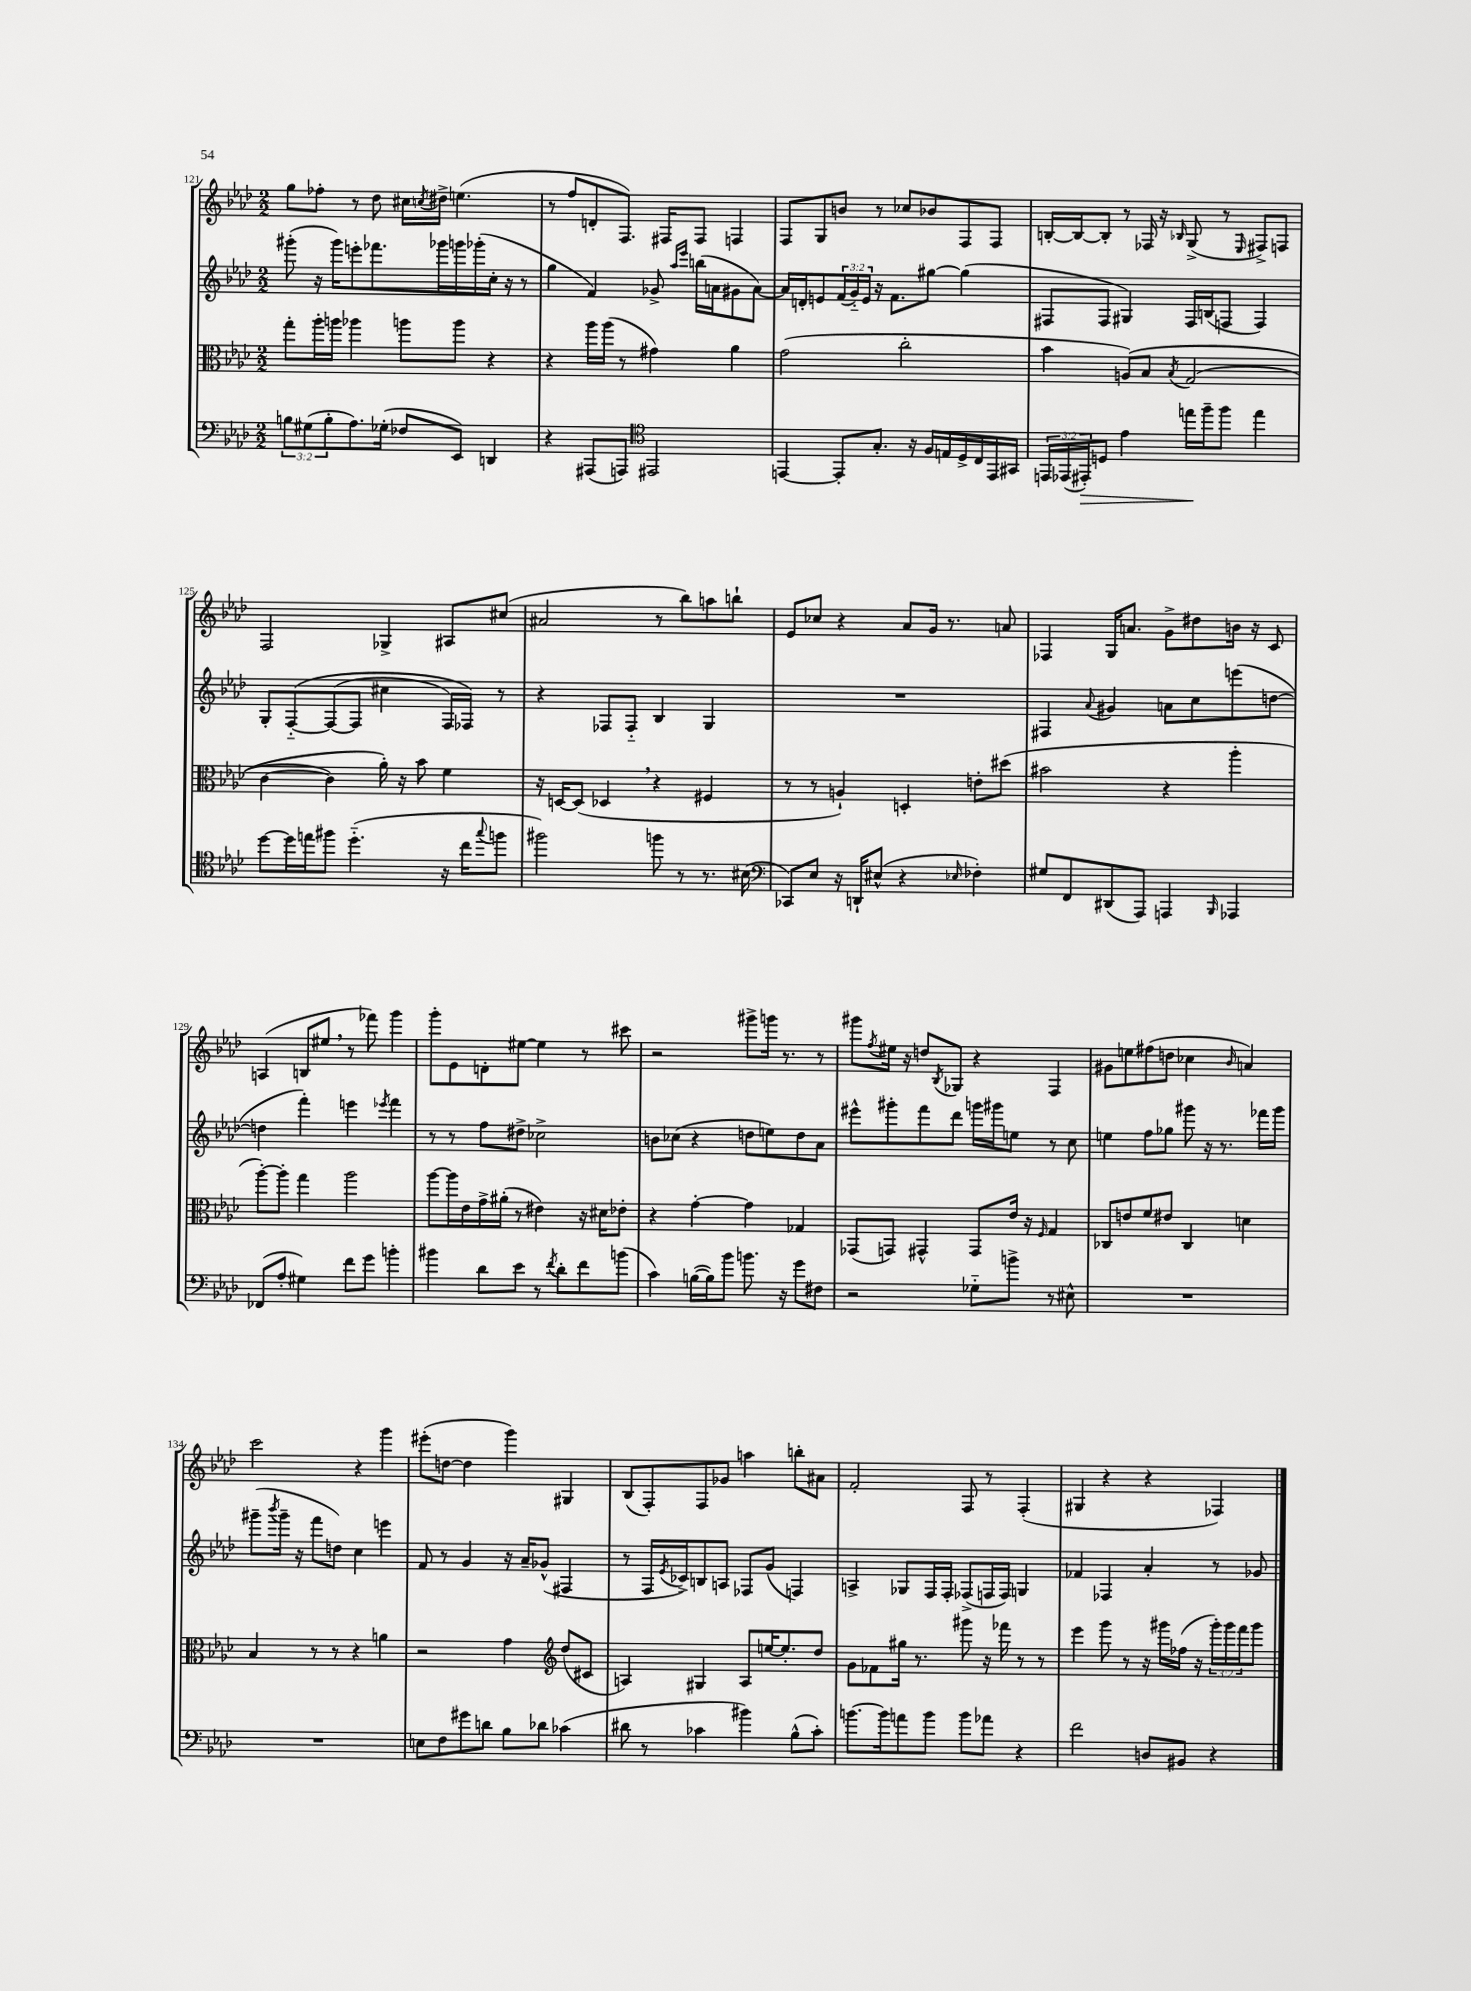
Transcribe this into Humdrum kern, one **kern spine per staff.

**kern	**dynam	**kern	**kern	**kern
*part4	*part4	*part3	*part2	*part1
*staff4	*staff4	*staff3	*staff2	*staff1
*clefF4	*	*clefC3	*clefG2	*clefG2
*k[b-e-a-d-]	*	*k[b-e-a-d-]	*k[b-e-a-d-]	*k[b-e-a-d-]
*M2/2	*	*M2/2	*M2/2	*M2/2
=121	=121	=121	=121	=121
12Bn\L	.	8gg'\L	(8ggg#X'\	8gg\L
(12G#X\	.	.	.	.
.	.	16aa-'\L	16r	8ff-X'\J
12B'\	.	.	.	.
.	.	16aan\JJ	16ggg#\KL)	.
8.A-\)	.	4aa-X\	8eeen'\	8r
.	.	.	8.fff-X\	8dd-\
(16G-X'\Jk	.	.	.	.
8F-X/L	.	8aan\L	.	16cc#X\LL
.	.	.	.	8qccn/
.	.	.	16ggg-X\L	16dd#X^\JJ
8EE-/J)	.	8aa\J	16gggn\	(4.een\
.	.	.	(16ggg-X'\	.
4DDn/	.	4r	16cc'\JJ	.
.	.	.	16r	.
.	.	.	8r	.
=122	=122	=122	=122	=122
4r	.	4r	4gg\	8r
.	.	.	.	8ff/L
(8AAA#X/L	.	16aa-\LL	4f/)	8dn'/
.	.	(16aa-\JJ	.	.
8AAAn/J)	.	8r	.	8.F/J)
*clefC4	*	*	*	*
2EE#X/	.	4g#X\)	8g-X^/	.
.	.	.	.	16F#X/KL
.	.	.	16qqaa-/LL	.
.	.	.	16qqeee-/JJ	.
.	.	.	(16bbn\LL	8F#/J
.	.	.	16an\J	.
.	.	4a-\	8g#X\	4Fn/
.	.	.	[8a\J)	.
=123	=123	=123	=123	=123
[4EEn/	.	(2g\	16a/LL]	8F/L
.	.	.	16dn'/J	.
.	.	.	8en/	8G/
8EE'/L]	.	.	(24f/L	8bn/J
.	.	.	24g/)	.
.	.	.	24e/JJ	.
8.G'/J	.	.	16r	8r
.	.	.	8.f\L	.
.	.	2cc'\	.	8cc-X/L
16r	.	.	.	.
16F/LL	.	.	[8gg#X\J	8b-X/
16En/	.	.	.	.
16D-^/	.	.	(4gg#\]	8F/
16C/	.	.	.	.
16EE/	.	.	.	8F/J
16GG#X/JJ	.	.	.	.
=124	=124	=124	=124	=124
24EEn/LL	.	4b-\	8F#X/L	[16Bn'/LL
(24EE-X/	.	.	.	.
.	.	.	.	16B/J_
!	!LO:HP:b	!	!	!
24EE#X'/J)	>	.	.	.
8Dn/J	.	.	8F#/J	8B'/J]
4e-\	.	(8An/L)	4G#X/)	8r
.	.	8B-/J	.	16F-X/
.	.	.	.	16r
.	.	8qB-/	.	16qqB-X/
16een\LL	.	(2G/	16F#/LL	(8G^/
16ff~\J	]	.	(16Bn/J	.
8ff\J	.	.	8Fn/J	8r
.	.	.	.	16qqE-/
4ee\	.	.	4F/)	8F#X^/L)
.	.	.	.	8Fn/J
!!LO:LB:g=z
=125	=125	=125	=125	=125
[8dd-\L	.	[4c\	8G'/L	2F/
16dd-\L]	.	.	([8F/	.
16een\J	.	.	.	.
8ff#X\J	.	4c\])	(8F/_	.
(4.dd-\	.	.	8F/J]	.
.	.	16a-'\)	4cc#X\	4G-X^/
.	.	16r	.	.
.	.	8b-\	.	.
16r	.	4f\	16F/LL)	8A#X/L
16cc\KL	.	.	16F-X/JJ)	.
8qqgg/	.	.	.	.
8ffn\J	.	.	8r	(8cc#X/J
=126	=126	=126	=126	=126
2ff#X\)	.	16r	4r	2a#X/
.	.	[16Dn/KL	.	.
.	.	(8D/J]	.	.
.	.	4D-X,/	8F-X/L	.
.	.	.	8F-/J	.
8ffn\	.	4r	4B-/	8r
8r	.	.	.	8bb-\L)
8.r	.	4F#X/	4G/	8aan\
.	.	.	.	8bbn`\J
(16B#X\	.	.	.	.
=127	=127	=127	=127	=127
*clefF4	*	*	*	*
8CC-X/L)	.	8r	1r	8e-/L
8E-/J	.	8r	.	8cc-X/J
16r	.	4An`/)	.	4r
16DDn`/KL	.	.	.	.
(8E#X^^/J	.	.	.	.
4r	.	4Dn'/	.	8a-/L
.	.	.	.	16g/Jk
.	.	.	.	8.r
16qqE-X/	.	.	.	.
4F-X'\)	.	8en'\L	.	.
.	.	(8dd#X\J	.	8an/
=128	=128	=128	=128	=128
8G#X/L	.	2b#X\	4F#X/	4F-X/
8FF/	.	.	.	.
.	.	.	8qqa-/	.
(8DD#X/	.	.	4g#X/	16G/KL
.	.	.	.	8.an/J
8AAA-/J)	.	.	.	.
4AAAn/	.	4r	8an\L	8g^\L
.	.	.	8cc\	8dd#X\
16qqBBB-/	.	.	.	.
4AAA-X/	.	4aa-'\	(8eeen\	16bn\Jk
.	.	.	.	16r
.	.	.	[8ddn\J	8c/
!!LO:LB:g=z
=129	=129	=129	=129	=129
(8FF-X/L	.	[8aa-'\L)	4ddn\]	(4An/
8A-'/J	.	8aa-'\J]	.	.
4G#X\)	.	4gg\	4fff'\)	8Bn/L
.	.	.	.	8ee#X,/J
8f\L	.	2aa-\	4eeen\	8r
8g\J	.	.	.	8fff-X\)
.	.	.	8qeee-X/	.
4bn'\	.	.	4fff\	4ggg\
=130	=130	=130	=130	=130
4b#X\	.	[8aa-\L	8r	8ggg'\L
.	.	16aa-\L]	8r	8e-\
.	.	16e-\	.	.
8d-\L	.	16g^\	8ff\L	8dn'\
.	.	(16a#X'\JJ	.	.
8e-\J	.	8r	8dd#X^\J	[8ee#X\J
8r	.	4e#X\)	2cc-X^\	4ee#\]
8qf/	.	.	.	.
8d-'\L	.	.	.	.
8f\	.	16r	.	8r
.	.	16d#X\KL	.	.
(8bn\J	.	8e-X'\J	.	8ccc#X\
=131	=131	=131	=131	=131
4c\)	.	4r	8bn\L	2r
.	.	.	(8cc-X\J	.
([16Bn\LL	.	[4g'\	4r	.
16B\J])	.	.	.	.
8b-\J	.	.	.	.
8.bn\	.	4g\]	8ddn\L	8ggg#X^\L
.	.	.	8een\)	16gggn\Jk
16r	.	.	.	8.r
8g\L	.	4G-X/	8dd\	.
8F#X\J	.	.	8a-\J	8r
=132	=132	=132	=132	=132
2r	.	(8GG-X/L	8eee#X^^\L	8ggg#X\L
.	.	.	.	8qff/
.	.	8GGn/J)	8ggg#X'\	16ee#X\Jk
.	.	.	.	16r
.	.	4GG#X^^/	8fff\	8ddn/L
.	.	.	.	8qB-/
.	.	.	8ddd-\J	8G-X/J
8G-X\L	.	8GG#/L	16gggn\LL	4r
.	.	.	16ggg#X\J	.
8bn^\J	.	16e-/Jk	8een\J	.
.	.	16r	.	.
.	.	16qqF/	.	.
8r	.	4G/	8r	4F/
8E#X^^\	.	.	8cc\	.
=133	=133	=133	=133	=133
1r	.	8C-X/L	4een\	8g#X\L
.	.	8en/	.	8een\
.	.	8f/	8ff\L	(8ff#X\
.	.	8e#X/J	8gg-X\J	8ddn\J
.	.	4C-/	8ggg#X\	4cc-X\
.	.	.	16r	.
.	.	.	8.r	.
.	.	.	.	16qqb-/
.	.	4dn\	.	4an/)
.	.	.	16fff-X\LL	.
.	.	.	16ggg#\JJ	.
!!LO:LB:g=z
=134	=134	=134	=134	=134
1r	.	4B-/	(8ggg#X~\L	2ccc\
.	.	.	8qbbb-/	.
.	.	.	16ggg#~\Jk	.
.	.	.	16r	.
.	.	8r	8fff\L	.
.	.	8r	8ddn\J)	.
.	.	4r	4cc\	4r
.	.	4an\	4eeen\	4ggg\
=135	=135	=135	=135	=135
8En\L	.	2r	8f/	(8eee#X'\L
8F\	.	.	8r	[8ddn\J
8g#X\	.	.	4g/	4dd\]
8dn\J	.	.	.	.
8B-\L	.	4g\	16r	4ggg\)
.	.	.	16a-~/KL	.
8d-X\J	.	.	(8g-X^^/J	.
*	*	*clefG2	*	*
(4c-X\	.	(8dd-/L	4F#X/	4G#X/
.	.	8c#X/J	.	.
=136	=136	=136	=136	=136
8d#X\	.	4An/)	8r	(8B-/L
8r	.	.	16F/LL	8F'/)
.	.	.	8qe-/	.
.	.	.	16c-X^/J)	.
4c-X\	.	4G#X/	8Bn/	8F/
.	.	.	8An/J	8g-X/J
4b#X\)	.	8A/L	8F-X/L	4aan\
.	.	[16een/K	(8g/J	.
.	.	8.ee'/]	.	.
(8B-^^\L	.	.	4Fn/)	8bbn'\L
8c-'\J)	.	8dd-/J	.	8a#X\J
=137	=137	=137	=137	=137
[8.bn\L	.	8g\L	4An^/	2f'/
.	.	8f-X\	.	.
16b\k]	.	.	.	.
8an\	.	16gg#X\Jk	8G-X/L	.
.	.	8.r	.	.
8b\J	.	.	16F/L	.
.	.	.	16F'/JJ	.
8b\L	.	8ggg#X\	(8F-X^/L	8F/
8a-X\J	.	16r	16Fn/L	8r
.	.	16fff-X\	16F/JJ)	.
4r	.	8r	4Gn/	(4F'/
.	.	8r	.	.
=138	=138	=138	=138	=138
2f\	.	4eee-\	4f-X/	4G#X/
.	.	8ggg\	4F-X/	4r
.	.	8r	.	.
8Dn/L	.	16r	4a-'/	4r
.	.	16ggg#X\LL	.	.
8BB#X/J	.	(16ff-X\JJ	.	.
.	.	16r	.	.
4r	.	24ggg#'\LL)	8r	4F-X/)
.	.	24ggg#\	.	.
.	.	24fff\J	.	.
.	.	8ggg#\J	8g-X/	.
==	==	==	==	==
*-	*-	*-	*-	*-
